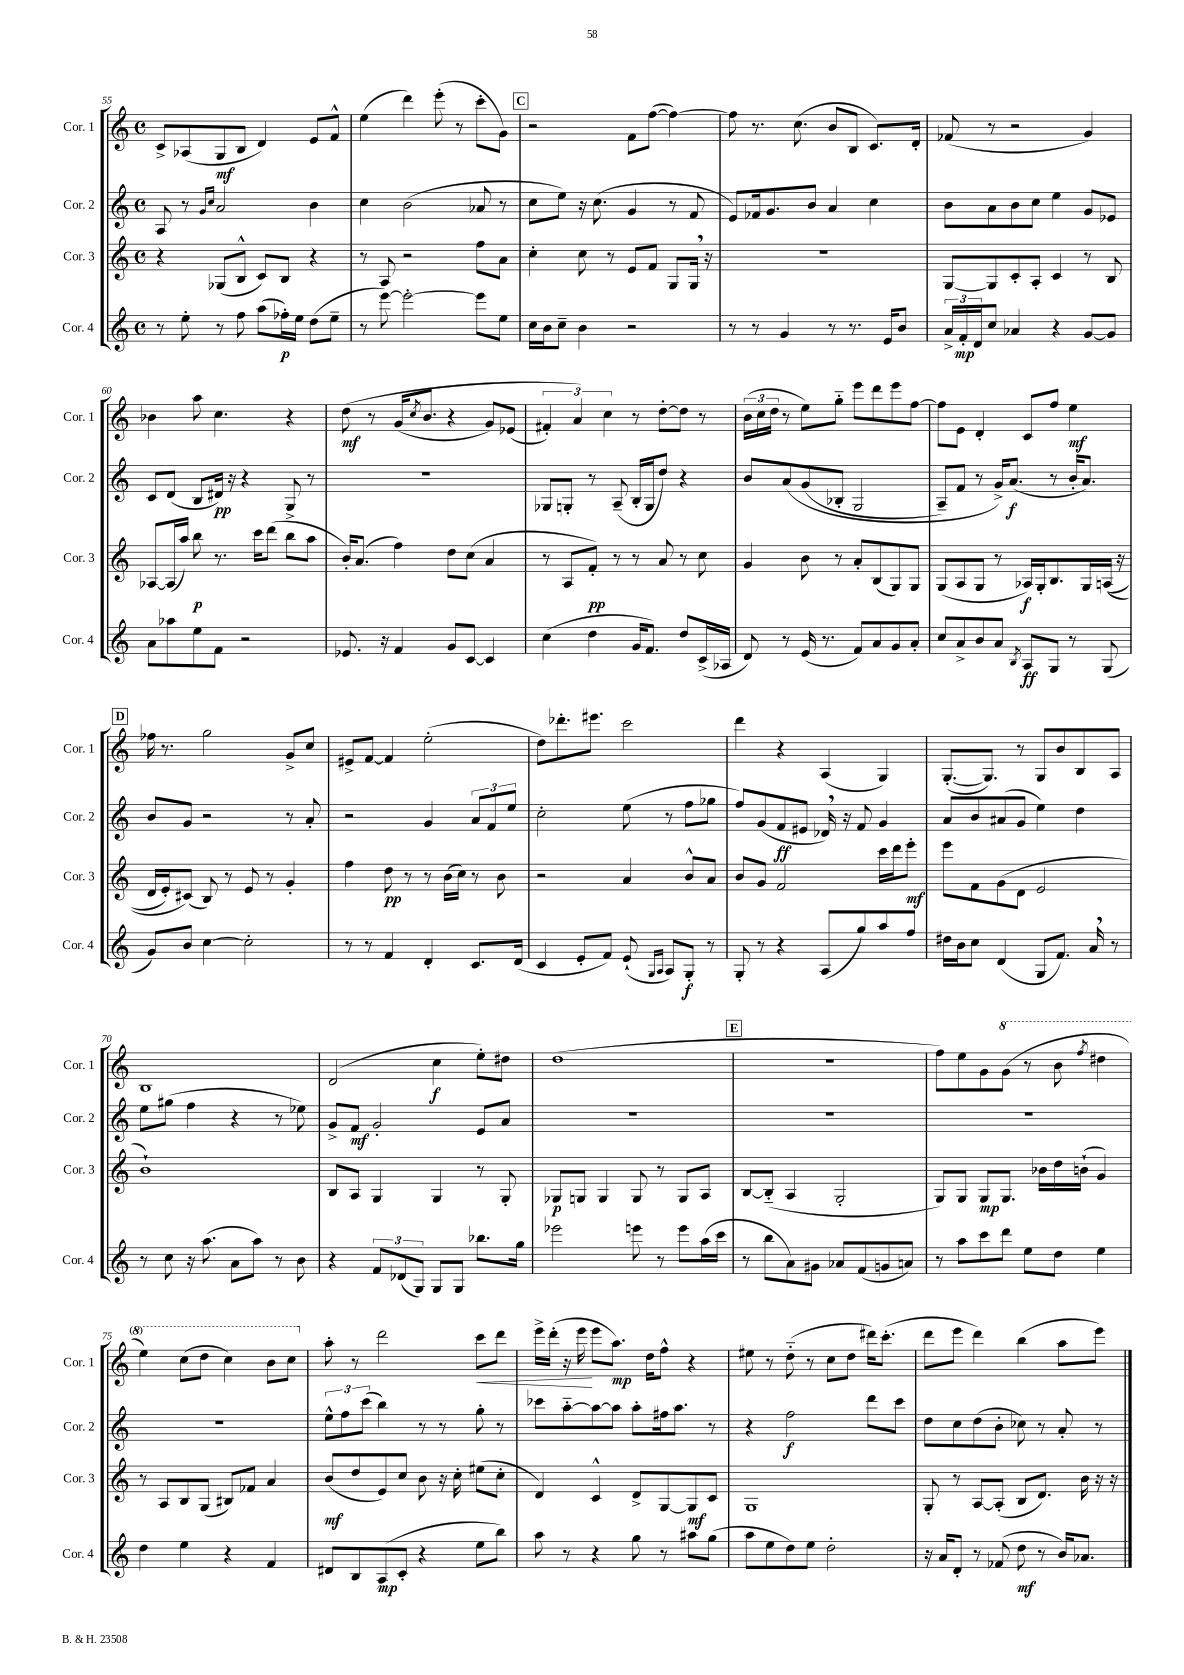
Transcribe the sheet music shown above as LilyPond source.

<<
\new StaffGroup <<
\new Staff = "s0" \with { instrumentName = "Cor. 1" shortInstrumentName = "Cor. 1" } {
    \clef treble \key c \major \defaultTimeSignature \time 4/4
    c'8-> aes8( g8\mf b8 d'4) e'8 f'8-^ |
    e''4( d'''4) e'''8-.( r8 c'''8-. g'8) |
    \mark \markup { \box "C" } r2 f'8 f''8~( f''4~) |
    f''8 r8. c''8.( b'8 b8 c'8.) d'16-. |
    fes'8( r8 r2 g'4) |
    bes'4 a''8 c''4. r4 |
    d''8\mf\( r8 g'16( \acciaccatura { c''8 } b'8. r4 g'8) ees'8( |
    \tuplet 3/2 { fis'4-.) a'4\) c''4 } r8 d''8~-. d''8 r8 |
    \tuplet 3/2 { b'16( c''16 d''16 } r8 e''8) g''8-_ e'''8 d'''8 e'''8 f''8~ |
    f''8 e'8 d'4-. c'8 f''8 e''4\mf |
    \mark \markup { \box "D" } fes''16 r8. g''2 g'8-> c''8 |
    eis'8-> f'8~ f'4 e''2-.( |
    d''8) des'''8.-. eis'''8. c'''2 |
    d'''4 r4 a4( g4) |
    g8.~-.( g8.) r8 g8 b'8 b8 a8 |
    b1 |
    d'2( c''4\f e''8-.) dis''8 |
    d''1( |
    \mark \markup { \box "E" } R1 |
    f''8) e''8 g'8 \ottava #1 g''8( r8 b''8 \acciaccatura { f'''8 } dis'''4 |
    e'''4) c'''8( d'''8 c'''4) b''8 c'''8 \ottava #0 |
    a''8-. r8 d'''2 c'''8\< d'''8 |
    e'''16-> d'''16-.( r16 e'''16\! e'''8 a''8.\mp) d''16 f''8-^ r4 |
    eis''8 r8 d''8-_( r8 c''8 d''8 dis'''16) c'''8.-.( |
    d'''8 e'''8 d'''4) b''4( a''8 e'''8) \bar "|." |
}
\new Staff = "s1" \with { instrumentName = "Cor. 2" shortInstrumentName = "Cor. 2" } {
    \clef treble \key c \major \defaultTimeSignature \time 4/4
    a8 r8 \grace { g'16 c''16 } a'2 b'4 |
    c''4 b'2( aes'8 r8 |
    \mark \markup { \box "C" } c''8 e''8) r16 c''8.( g'4 r8 f'8 |
    e'8) fes'16 g'8. b'8 a'4 c''4 |
    b'8 a'8 b'8 c''8 e''4 g'8 ees'8 |
    c'8 d'8( b8 dis'16\pp) r16 r4 g8-> r8 |
    R1 |
    ges8 g8-. r8 a8--( b16-. g16 d''8) r4 |
    b'8 a'8\( g'8( bes8-. g2 |
    a8--) f'8 r8 g'16->\) a'8.\f( r8 b'16-. a'8.) |
    \mark \markup { \box "D" } b'8 g'8 r2 r8 a'8-. |
    r2 g'4 \tuplet 3/2 { a'8 f'8 e''8 } |
    c''2-. e''8( r8 f''8 ges''8 |
    f''8) g'8( f'8\ff eis'8 des'16) \breathe r16 f'8 g'4 |
    a'8 b'8 ais'8( g'8 e''4) d''4 |
    e''8 gis''8( f''4 r4 r8 ees''8) |
    g'8-> f'8\mf g'2-. e'8 a'8 |
    R1 |
    \mark \markup { \box "E" } R1 |
    R1 |
    R1 |
    \tuplet 3/2 { e''8-^ f''8 c'''8( } b''4) r8 r8 g''8-. r8 |
    ces'''8 a''8~-_ a''8~ a''8 a''8-. fis''16 a''8. r8 |
    r4 f''2\f d'''8 c'''8 |
    d''8 c''8 d''8( b'8-. ces''8) r8 a'8-. r8 \bar "|." |
}
\new Staff = "s2" \with { instrumentName = "Cor. 3" shortInstrumentName = "Cor. 3" } {
    \clef treble \key c \major \defaultTimeSignature \time 4/4
    r4 ges8( b8-^ c'8) b8 r4 |
    r8 a8 r2 f''8 a'8 |
    \mark \markup { \box "C" } c''4-. c''8 r8 e'8 f'8 g8 g16 \breathe r16 |
    R1 |
    g8~ g8 c'8-. a8-. c'4 r8 b8 |
    aes8~ aes16( a''16) b''8\p r8. c'''16 d'''8( b''8 a''8 |
    b'16-.) a'8.( f''4) d''8 c''8( a'4 |
    r8 a8 f'8-.\pp) r8 r8 a'8 r8 c''8 |
    g'4 b'8 r8 a'8-. b8( g8) g8 |
    g8( a8 g8 r8 aes16\f) g16-. b8. g16 a16(\( r16 |
    \mark \markup { \box "D" } d'16 e'16-.) cis'8(\) b8) r8 e'8 r8 g'4-. |
    f''4 d''8\pp r8 r8 b'16( c''16) r8 b'8 |
    r2 a'4 b'8-^ a'8 |
    b'8 g'8 f'2 c'''16 d'''16 e'''8-.\mf |
    e'''8 f'8 g'8( d'8 e'2 |
    b'1-!) |
    b8 a8 g4 g4 r8 g8-. |
    ges8\p g8 g4 g8 r8 g8 a8 |
    \mark \markup { \box "E" } b8~ b8-_( a4 g2-. |
    g8) g8 g8\mp g8. bes'16 d''16 b'16-!( g'4) |
    r8 a8 b8 g8( bis8) fes'8 a'4 |
    b'8\mf( d''8 e'8) c''8 b'8 r16 c''16-. eis''8( c''8-. |
    d'4) c'4-^ d'8-> g8~ g8\mf c'8 |
    g1 |
    g8-. r8 a8~ a8-.( b8 d'8.) b'16 r16 r16 \bar "|." |
}
\new Staff = "s3" \with { instrumentName = "Cor. 4" shortInstrumentName = "Cor. 4" } {
    \clef treble \key c \major \defaultTimeSignature \time 4/4
    r8 e''8-. r8 f''8 a''8( fes''16-.\p) e''16 d''8( e''8-- |
    r8 e'''8~) e'''2~-. e'''8 e''8 |
    \mark \markup { \box "C" } c''16 b'16 c''8-- b'4 r2 |
    r8 r8 g'4 r8 r8. e'16 b'8 |
    \tuplet 3/2 { a'16-> f'16-.\mp d'16 } c''8 aes'4 r4 g'8~ g'8 |
    a'8 aes''8 e''8 f'8 r2 |
    ees'8. r16 f'4 g'8 c'8~ c'4 |
    c''4( d''4 g'16 f'8.) d''8 c'16->( aes16 |
    d'8) r8 e'16( r8. f'8) a'8 g'8 a'8-. |
    c''8 a'8-> b'8 a'8 \acciaccatura { b8 } a8\ff g8 r8 g8( |
    \mark \markup { \box "D" } g'8) b'8 c''4~ c''2-. |
    r8 r8 f'4 d'4-. c'8. d'16( |
    c'4 e'8-. f'8) e'8-!( \grace { g16 a16 } a8) g8-.\f r8 |
    g8-. r8 r4 a8( g''8) a''8 f''8 |
    dis''16 b'16 c''8 d'4( g8 f'8.) a'16 \breathe r8 |
    r8 c''8 r16 a''8.( a'8 a''8) r8 b'8 |
    r4 \tuplet 3/2 { f'8 des'8( g8) } g8 g8 bes''8. g''16 |
    ees'''2 e'''8 r8 e'''8 a''16( c'''16 |
    \mark \markup { \box "E" } r8 b''8 a'8) gis'8 aes'8 f'8( g'8 a'8) |
    r8 a''8 c'''8 d'''8 e''8 d''8 e''4 |
    d''4 e''4 r4 f'4 |
    dis'8 b8 a8\mp( c'8-. r4 e''8 b''8) |
    a''8 r8 r4 g''8 r8 ais''8 g''8( |
    a''8 e''8 d''8) e''8 d''2-. |
    r16 a'16 d'8-. r8 fes'8( d''8\mf r8 b'16) aes'8. \bar "|." |
}
>>
>>
\layout { \context { \Score currentBarNumber = #55 } }
